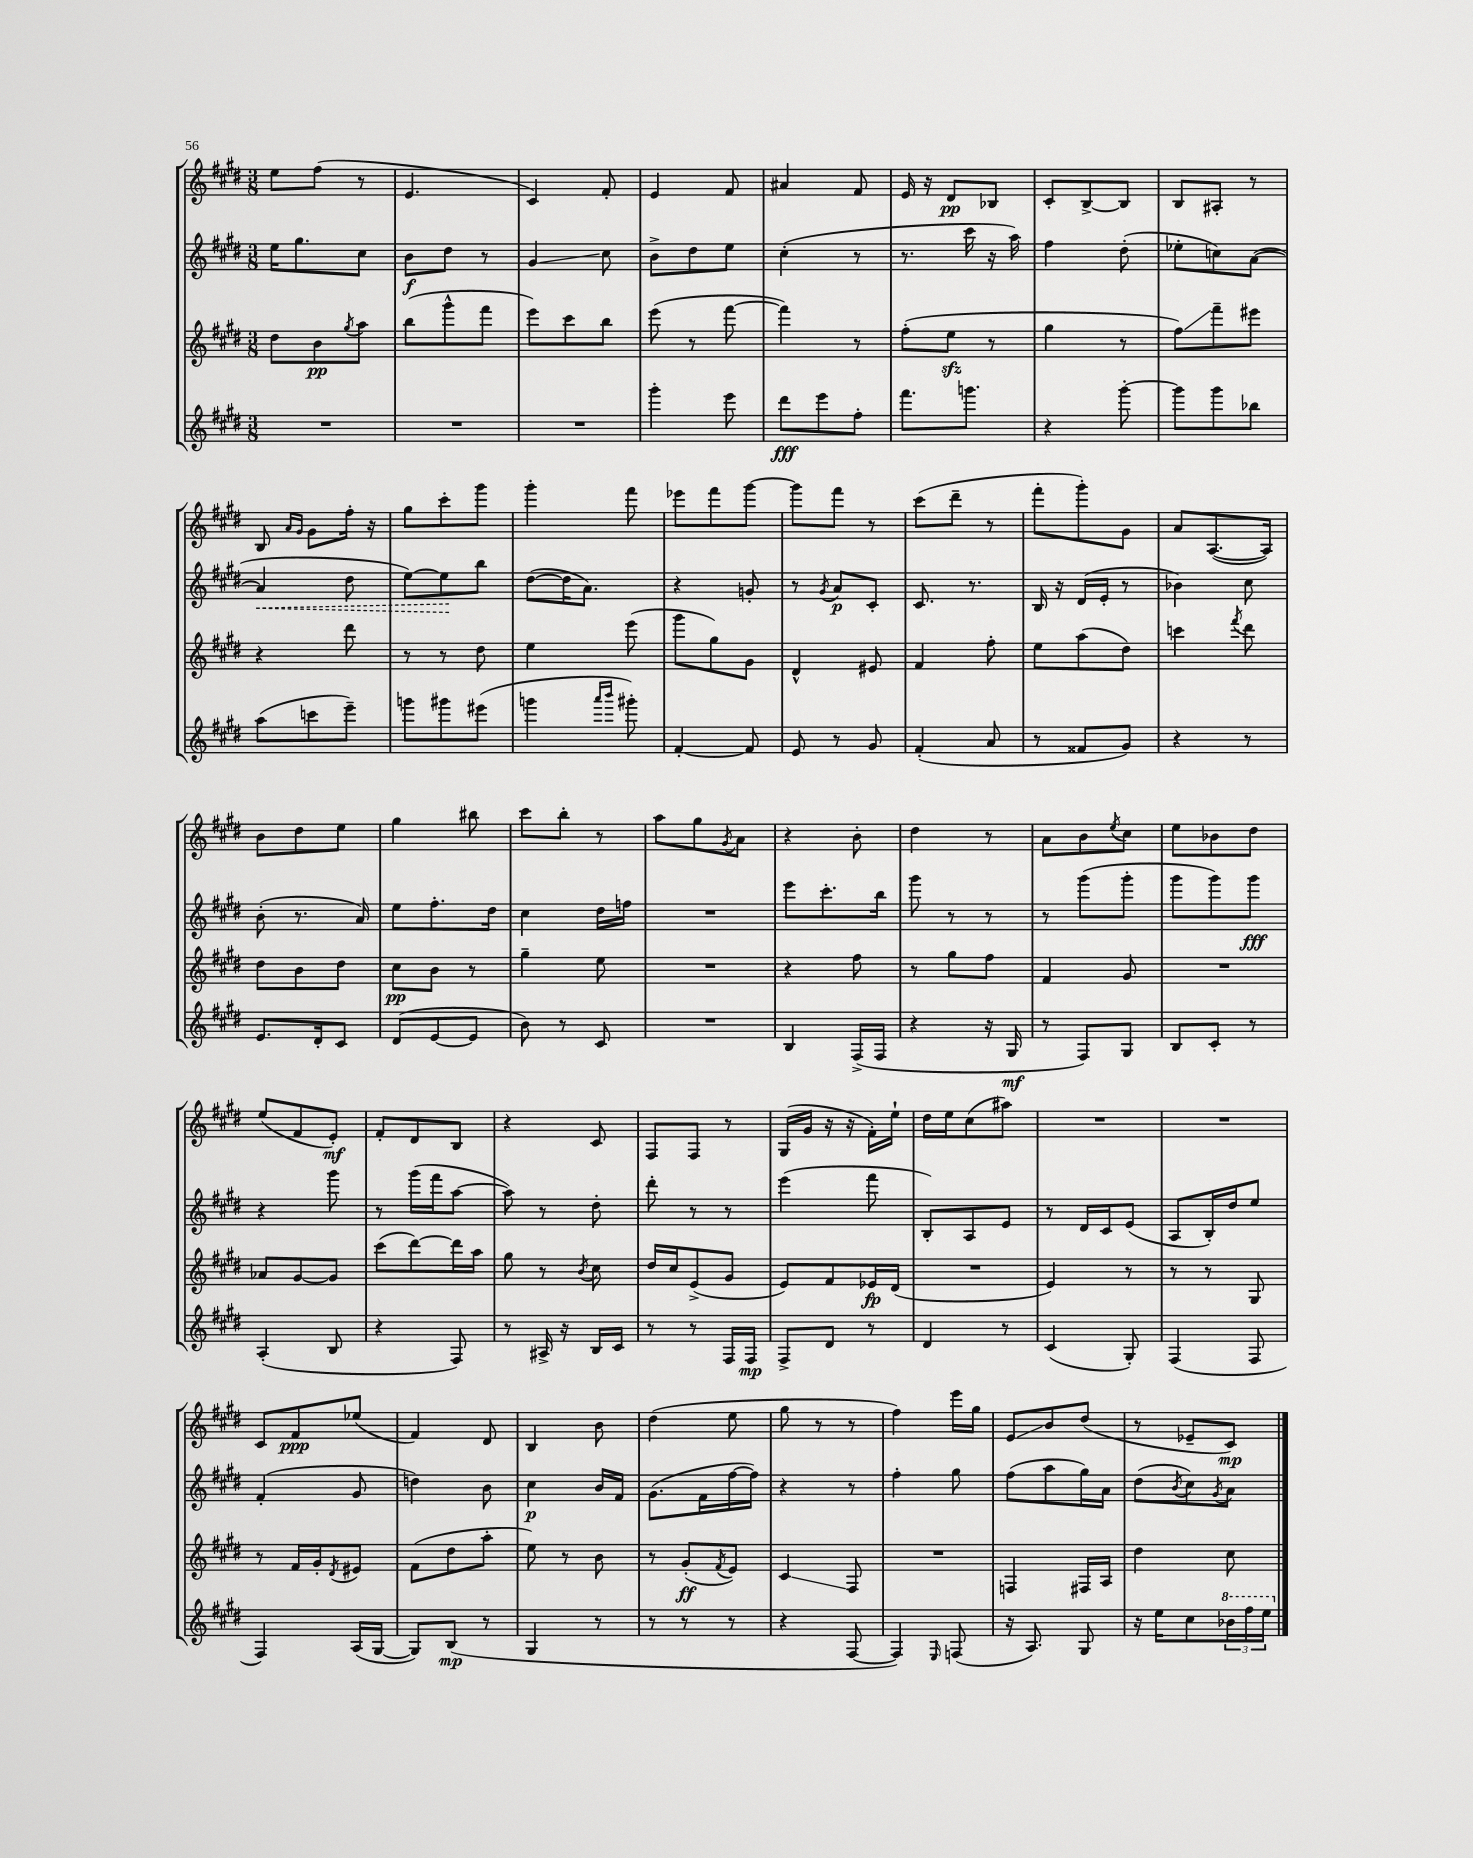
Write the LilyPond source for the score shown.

<<
\new StaffGroup <<
\new Staff = "s0" {
    \clef treble \key e \major \numericTimeSignature \time 3/8
    e''8 fis''8( r8 |
    e'4. |
    cis'4) fis'8-. |
    e'4 fis'8 |
    ais'4 fis'8 |
    e'16 r16 dis'8\pp bes8 |
    cis'8-. b8~-> b8 |
    b8 ais8-. r8 |
    b8 \grace { a'16 gis'16 } gis'8 fis''16-. r16 |
    gis''8 cis'''8-. gis'''8 |
    gis'''4-. fis'''8 |
    ees'''8 fis'''8 gis'''8~ |
    gis'''8 fis'''8 r8 |
    cis'''8( dis'''8-- r8 |
    fis'''8-. gis'''8-.) gis'8 |
    a'8 a8.~( a16) |
    b'8 dis''8 e''8 |
    gis''4 bis''8 |
    cis'''8 b''8-. r8 |
    a''8 gis''8 \acciaccatura { gis'8 } a'8 |
    r4 b'8-. |
    dis''4 r8 |
    a'8 b'8 \acciaccatura { e''8 } cis''8 |
    e''8 bes'8 dis''8 |
    e''8( fis'8 e'8-.\mf) |
    fis'8-. dis'8 b8 |
    r4 cis'8 |
    fis8 fis8 r8 |
    gis16( gis'16 r16 r16 fis'16-.) e''16-! |
    dis''16 e''16 cis''8( ais''8) |
    R4. |
    R4. |
    cis'8 fis'8\ppp ees''8( |
    fis'4) dis'8 |
    b4 b'8 |
    dis''4( e''8 |
    gis''8 r8 r8 |
    fis''4) e'''16 gis''16 |
    e'8\glissando b'8 dis''8( |
    r8 ees'8-- cis'8\mp) \bar "|." |
}
\new Staff = "s1" {
    \clef treble \key e \major \numericTimeSignature \time 3/8
    e''16 gis''8. cis''8 |
    b'8\f dis''8 r8 |
    gis'4\glissando cis''8 |
    b'8-> dis''8 e''8 |
    cis''4-.( r8 |
    r8. cis'''16 r16 a''16) |
    fis''4 dis''8-.( |
    ees''8-. c''8) a'8~( |
    \once \override Hairpin.style = #'dashed-line a'4\< dis''8 |
    e''8~) e''8\! b''8 |
    dis''8~( dis''16 a'8.) |
    r4 g'8-. |
    r8 \acciaccatura { gis'8 } a'8\p cis'8-. |
    cis'8. r8. |
    b16 r16 dis'16( e'16-. r8 |
    bes'4) cis''8 |
    b'8-.( r8. a'16) |
    e''8 fis''8.-. dis''16 |
    cis''4 dis''16 f''16 |
    R4. |
    e'''8 cis'''8.-. b''16 |
    gis'''8 r8 r8 |
    r8 gis'''8( gis'''8-. |
    gis'''8 gis'''8) gis'''8\fff |
    r4 gis'''8 |
    r8 gis'''16( fis'''16 a''8~ |
    a''8) r8 dis''8-. |
    dis'''8-. r8 r8 |
    e'''4( fis'''8 |
    b8-.) a8 e'8 |
    r8 dis'16 cis'16 e'8( |
    a8 b16-.) dis''16 e''8 |
    fis'4-.( gis'8 |
    d''4) b'8 |
    cis''4\p b'16 fis'16 |
    gis'8.( fis'16 fis''16~ fis''16) |
    r4 r8 |
    fis''4-. gis''8 |
    fis''8( a''8 gis''16) a'16 |
    dis''8( \acciaccatura { b'8 } cis''8) \acciaccatura { gis'8 } a'8 \bar "|." |
}
\new Staff = "s2" {
    \clef treble \key e \major \numericTimeSignature \time 3/8
    dis''8 b'8\pp \acciaccatura { gis''8 } a''8 |
    b''8( gis'''8-^ fis'''8 |
    e'''8) cis'''8 b''8 |
    e'''8( r8 fis'''8~ |
    fis'''4) r8 |
    fis''8-.( e''8\sfz r8 |
    gis''4 r8 |
    fis''8\glissando) fis'''8-- eis'''8 |
    r4 dis'''8 |
    r8 r8 dis''8 |
    e''4 e'''8( |
    gis'''8 gis''8) gis'8 |
    dis'4-^ eis'8 |
    fis'4 fis''8-. |
    e''8 a''8( dis''8) |
    c'''4 \acciaccatura { fis'''8 } dis'''8 |
    dis''8 b'8 dis''8 |
    cis''8\pp b'8 r8 |
    gis''4-- e''8 |
    R4. |
    r4 fis''8 |
    r8 gis''8 fis''8 |
    fis'4 gis'8 |
    R4. |
    aes'8 gis'8~ gis'8 |
    cis'''8( dis'''8~) dis'''16 a''16 |
    gis''8 r8 \acciaccatura { b'8 } cis''8 |
    dis''16 cis''16 e'8->( gis'8 |
    e'8) fis'8 ees'16\fp dis'16( |
    R4. |
    e'4) r8 |
    r8 r8 gis8 |
    r8 fis'16 gis'16-. \acciaccatura { dis'8 } eis'8 |
    fis'8( dis''8 a''8-. |
    e''8) r8 b'8 |
    r8 gis'8-.\ff( \acciaccatura { fis'8 } e'8) |
    cis'4\glissando fis8 |
    R4. |
    f4 fis16 a16 |
    dis''4 cis''8 \bar "|." |
}
\new Staff = "s3" {
    \clef treble \key e \major \numericTimeSignature \time 3/8
    R4. |
    R4. |
    R4. |
    gis'''4-. e'''8 |
    dis'''8\fff e'''8 fis''8-. |
    fis'''8. g'''8. |
    r4 gis'''8~-. |
    gis'''8 gis'''8 bes''8 |
    a''8( c'''8 e'''8--) |
    g'''8 gis'''8 eis'''8( |
    g'''4 \grace { a'''16 b'''16 } gis'''8-.) |
    fis'4~-. fis'8 |
    e'8 r8 gis'8 |
    fis'4-.( a'8 |
    r8 fisis'8 gis'8) |
    r4 r8 |
    e'8. dis'16-. cis'8 |
    dis'8( e'8~ e'8 |
    b'8) r8 cis'8 |
    R4. |
    b4 fis16->( fis16 |
    r4 r16 gis16\mf |
    r8 fis8) gis8 |
    b8 cis'8-. r8 |
    a4-.( b8 |
    r4 fis8) |
    r8 ais16-> r16 b16 cis'16 |
    r8 r8 fis16 fis16\mp |
    fis8-> dis'8 r8 |
    dis'4 r8 |
    cis'4( gis8-.) |
    fis4( fis8 |
    fis4) a16( gis16~ |
    gis8) b8\mp( r8 |
    gis4 r8 |
    r8 r8 r8 |
    r4 fis8~ |
    fis4) \grace { e16 } f8( |
    r16 a8.) gis8 |
    r16 e''16 cis''8 \tuplet 3/2 { \ottava #1 bes''16 fis'''16 e'''16 \ottava #0 } \bar "|." |
}
>>
>>
\layout { \context { \Score \remove "Bar_number_engraver" } }
